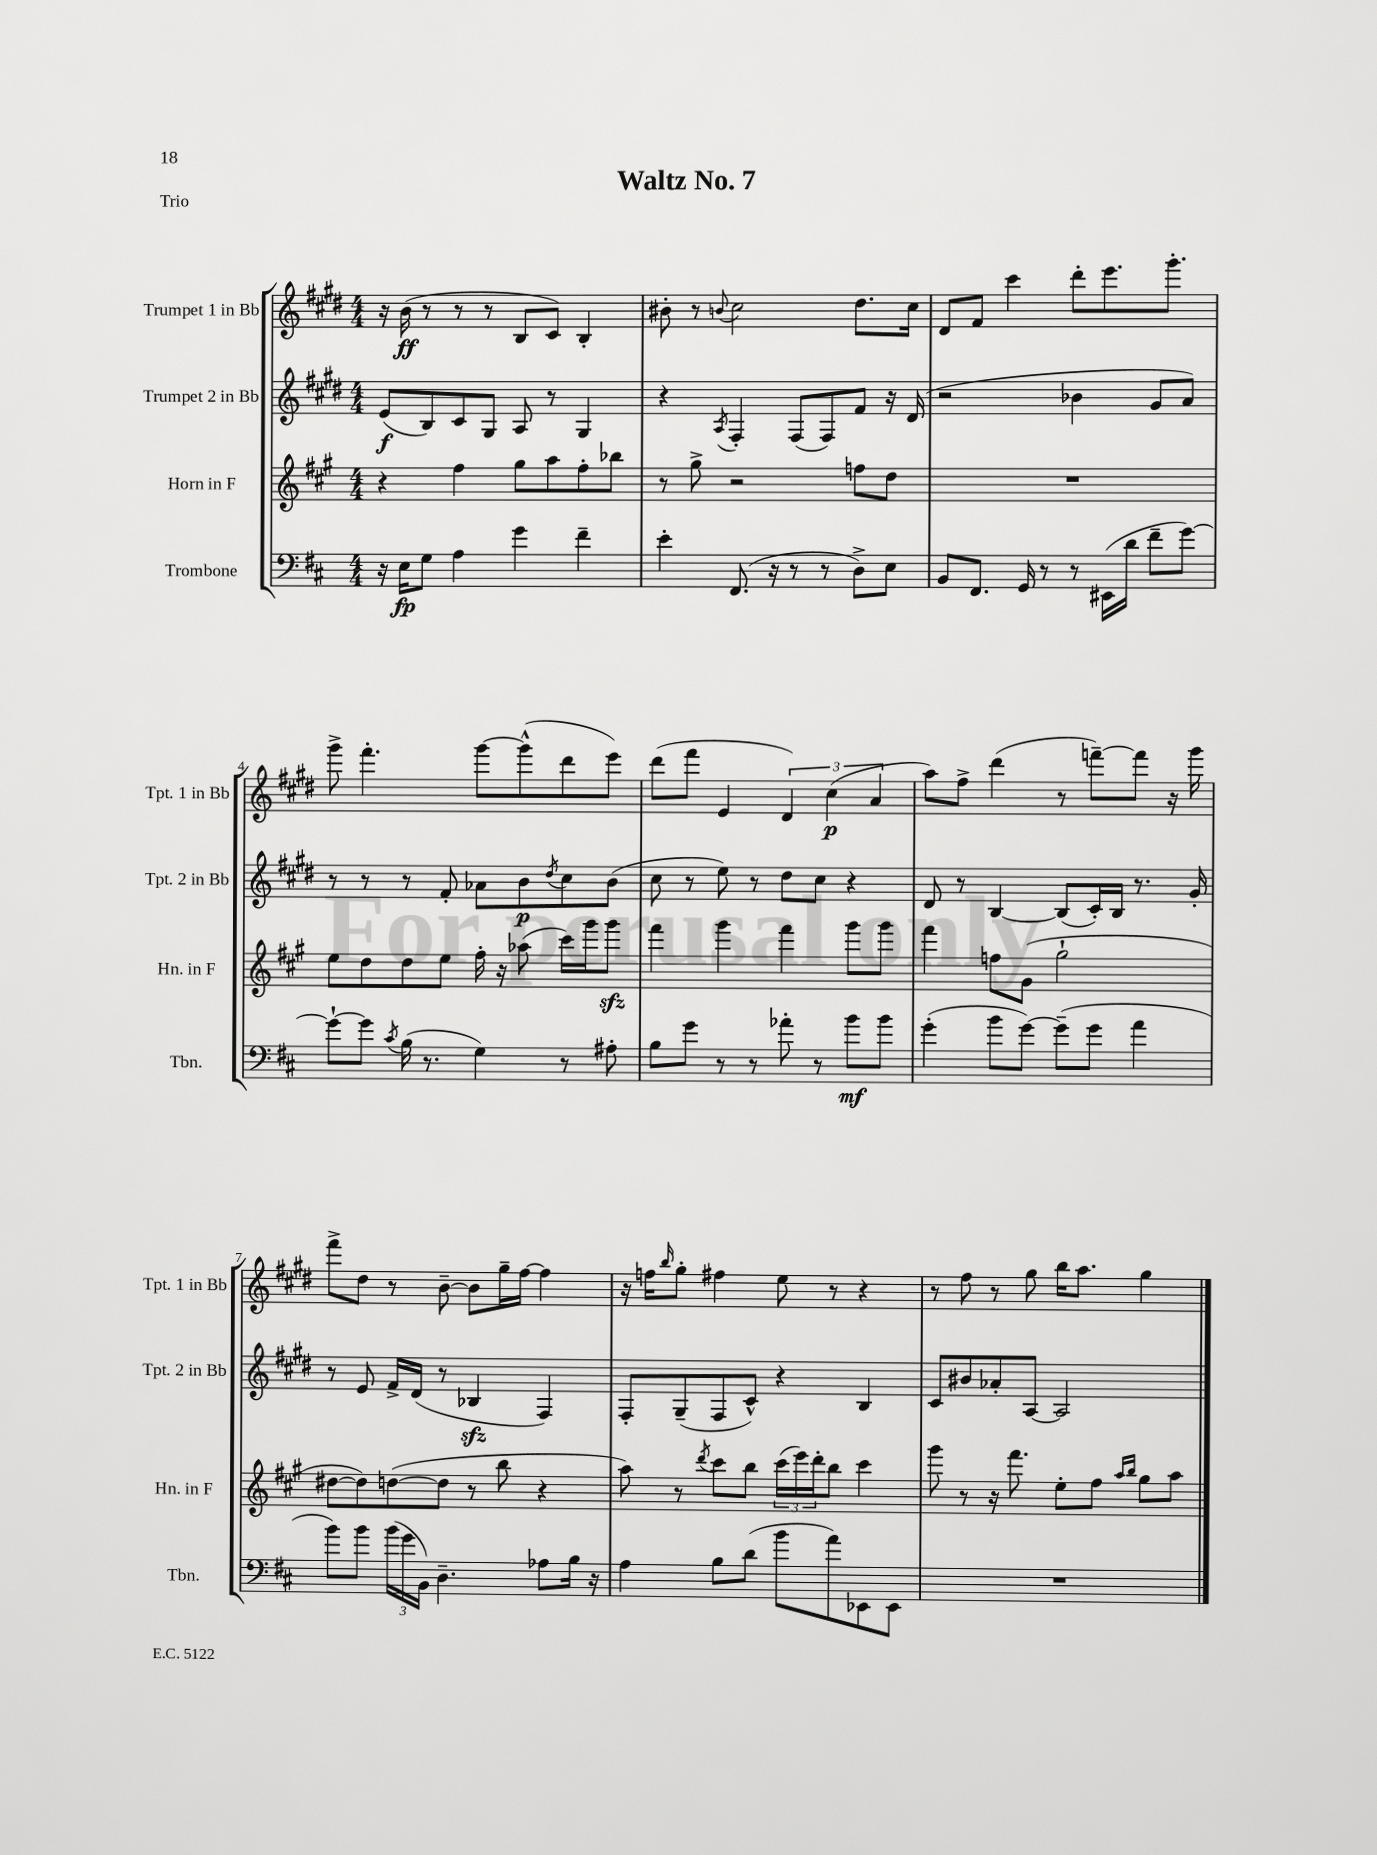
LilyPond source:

\header { title = "Waltz No. 7" piece = "Trio" }
<<
\new StaffGroup <<
\new Staff = "s0" \with { instrumentName = "Trumpet 1 in Bb" shortInstrumentName = "Tpt. 1 in Bb" } {
    \clef treble \key e \major \numericTimeSignature \time 4/4
    r16 b'16\ff( r8 r8 r8 b8 cis'8) b4-. |
    bis'8-. r8 \appoggiatura { b'8 } cis''2 dis''8. cis''16 |
    dis'8 fis'8 cis'''4 dis'''8-. e'''8. gis'''8.-. |
    gis'''8-> fis'''4.-. gis'''8~ gis'''8-^( dis'''8 e'''8) |
    dis'''8( fis'''8 e'4 \tuplet 3/2 { dis'4) cis''4\p( a'4 } |
    a''8) fis''8-> dis'''4( r8 f'''8~--) f'''8 r16 gis'''16 |
    fis'''8-> dis''8 r8 b'8~-- b'8 gis''16-- fis''16~ fis''4 |
    r16 f''16 \grace { b''16 } gis''8-. fis''4 e''8 r8 r4 |
    r8 fis''8 r8 gis''8 b''16 a''8. gis''4 \bar "|." |
}
\new Staff = "s1" \with { instrumentName = "Trumpet 2 in Bb" shortInstrumentName = "Tpt. 2 in Bb" } {
    \clef treble \key e \major \numericTimeSignature \time 4/4
    e'8\f( b8) cis'8 gis8 a8 r8 gis4 |
    r4 \acciaccatura { a8 } fis4-. fis8( fis8) fis'8 r16 dis'16( |
    r2 bes'4 gis'8 a'8) |
    r8 r8 r8 fis'8-. aes'8 b'8\p \acciaccatura { dis''8 } cis''8 b'8( |
    cis''8 r8 e''8) r8 dis''8 cis''8 r4 |
    dis'8 r8 b4~ b8( cis'16-.) b16 r8. gis'16-. |
    r8 e'8 fis'16-> dis'16( r8 bes4\sfz fis4) |
    fis8-. gis8--( fis8 cis'8-^) r4 b4 |
    cis'8 bis'8 aes'8-. a8~ a2 \bar "|." |
}
\new Staff = "s2" \with { instrumentName = "Horn in F" shortInstrumentName = "Hn. in F" } {
    \clef treble \key a \major \numericTimeSignature \time 4/4
    r4 fis''4 gis''8 a''8 fis''8-. bes''8 |
    r8 gis''8-> r2 f''8 d''8 |
    R1 |
    e''8 d''8 d''8 e''8 fis''16-. r16 aes''8( cis'''16) gis'''16 gis'''8\sfz |
    fis'''4 gis'''4 fis'''4 gis'''8 gis'''8 |
    fis'''4 f''8 gis'8( gis''2-! |
    dis''8~ dis''8) d''8~( d''8 r8 b''8 r4 |
    a''8) r8 \acciaccatura { d'''8 } cis'''8 b''8 \tuplet 3/2 { cis'''16( e'''16) d'''16-. } b''8 cis'''4 |
    gis'''8 r8 r16 fis'''8. e''8-. fis''8 \grace { a''16 b''16 } gis''8 a''8 \bar "|." |
}
\new Staff = "s3" \with { instrumentName = "Trombone" shortInstrumentName = "Tbn." } {
    \clef bass \key d \major \numericTimeSignature \time 4/4
    r16 e16\fp g8 a4 g'4 fis'4-- |
    e'4-. fis,8.( r16 r8 r8 d8->) e8 |
    b,8 fis,8. g,16 r8 r8 eis,16( d'16 fis'8-- g'8~) |
    g'8~-! g'8 \acciaccatura { cis'8 } b16( r8. g4) r8 ais8-. |
    b8 g'8 r8 r8 aes'8-. r8 b'8\mf b'8 |
    g'4-.( b'8 g'8~) g'8--( g'8 a'4 |
    b'8) b'8 \tuplet 3/2 { b'16( g'16 b,16) } d4.-- aes8 b16 r16 |
    a4 b8 d'8( b'8 a'8) ees,8 ees,8 |
    R1 \bar "|." |
}
>>
>>
